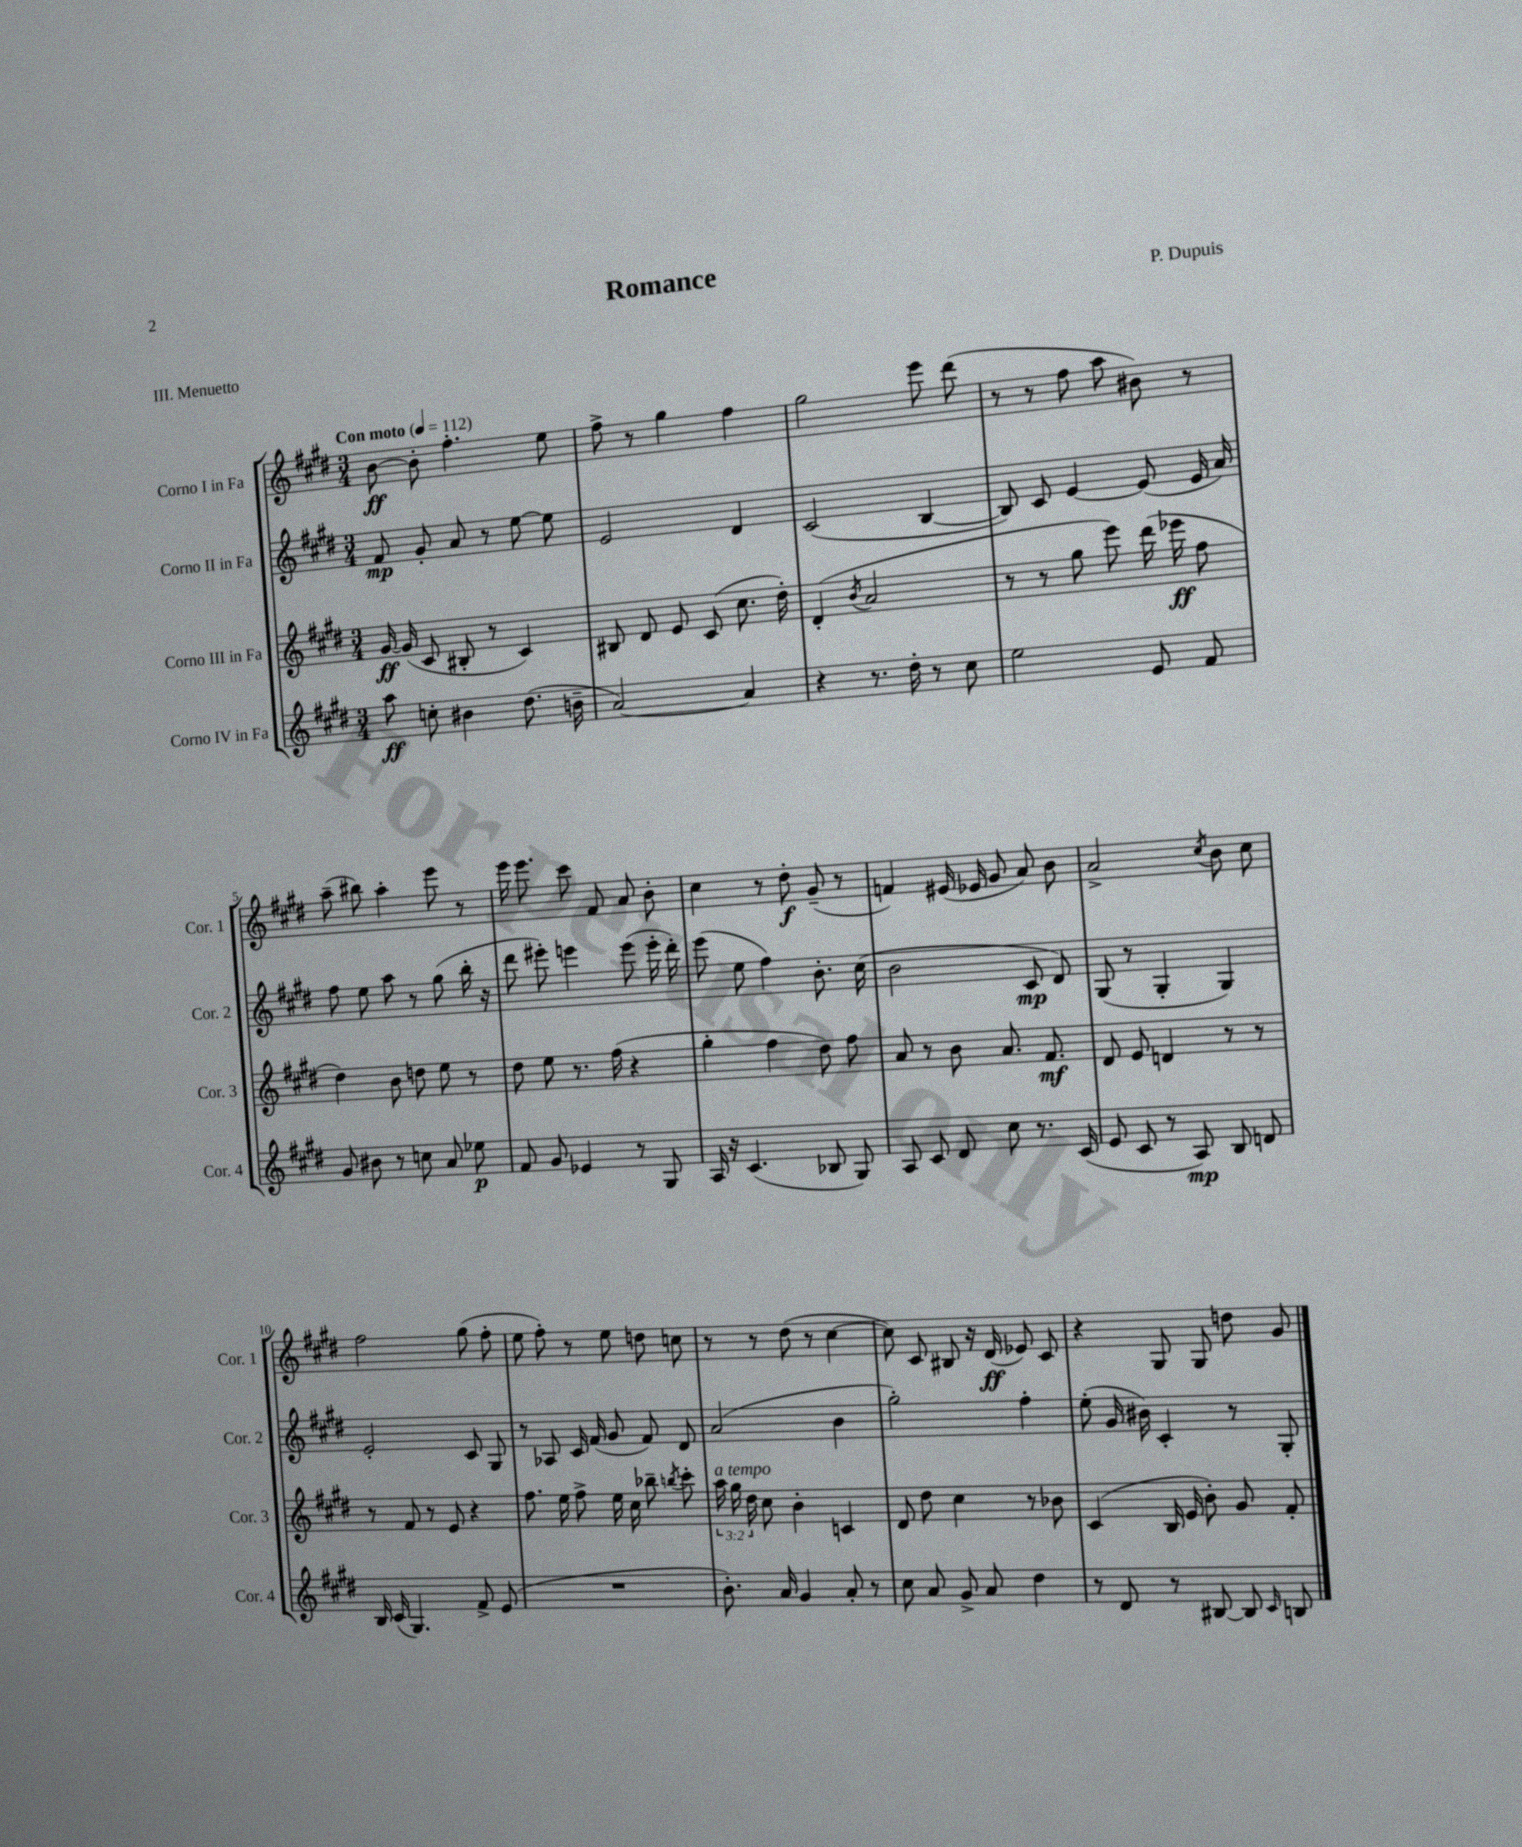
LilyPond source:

\header { title = "Romance" composer = "P. Dupuis" piece = "III. Menuetto" }
<<
\new StaffGroup <<
\new Staff = "s0" \with { instrumentName = "Corno I in Fa" shortInstrumentName = "Cor. 1" } {
    \clef treble \key e \major \numericTimeSignature \time 3/4 \tempo "Con moto" 4 = 112
    \autoBeamOff b'8~\ff b'8-. fis''4.-. e''8 |
    fis''8-> r8 gis''4 fis''4 |
    gis''2 e'''8 dis'''8( |
    r8 r8 fis''8 a''8 bis'8) r8 |
    a''8--( bis''8) a''4-. e'''8 r8 |
    e'''16 e'''8. cis'''8 fis'8 a'8 b'8-. |
    cis''4 r8 dis''8-.\f gis'8--( r8 |
    f'4) eis'16( ees'16 gis'8 a'8) b'8 |
    a'2-> \acciaccatura { cis''8 } b'8 cis''8 |
    fis''2 gis''8( fis''8-. |
    e''8 fis''8-.) r8 e''8 d''8 c''8 |
    r8 r8 dis''8( r8 cis''4~ |
    cis''8) cis'8 bis8 r16 dis'16\ff( ees'8) cis'8 |
    r4 gis8 gis8 d''8 gis'8 \bar "|." |
}
\new Staff = "s1" \with { instrumentName = "Corno II in Fa" shortInstrumentName = "Cor. 2" } {
    \clef treble \key e \major \numericTimeSignature \time 3/4
    \autoBeamOff fis'8\mp gis'8-. a'8 r8 e''8~ e''8 |
    e'2 dis'4 |
    cis'2( b4~ |
    b8) cis'8 e'4~ e'8( e'16 a'16) |
    fis''8 e''8 a''8 r8 gis''8( b''16-. r16 |
    dis'''8 eis'''8-.) e'''4 e'''8( e'''16-. dis'''16-.) |
    e'''8( e''8 fis''4) b'8.-. cis''16( |
    b'2 cis'8\mp dis'8) |
    gis8( r8 gis4-. gis4) |
    e'2-. cis'8 gis8 |
    r8 aes8 cis'16 fis'16( gis'8 fis'8) dis'8 |
    a'2( b'4 |
    gis''2-.) fis''4-. |
    e''8-.( gis'16 bis'16) cis'4-. r8 gis8-. \bar "|." |
}
\new Staff = "s2" \with { instrumentName = "Corno III in Fa" shortInstrumentName = "Cor. 3" } {
    \clef treble \key e \major \numericTimeSignature \time 3/4 \override Staff.TupletNumber.text = #tuplet-number::calc-fraction-text
    \autoBeamOff gis'16~\ff gis'16( cis'8 bis8-. r8 cis'4) |
    bis8 dis'8 e'8 cis'8( cis''8. dis''16-.) |
    dis'4-.( \acciaccatura { b'8 } a'2 |
    r8 r8 gis''8 e'''8) dis'''16( ees'''16\ff fis''8 |
    dis''4) b'8 d''8 e''8 r8 |
    dis''8 e''8 r8. fis''16( r4 |
    gis''4-. fis''4 dis''8) fis''8 |
    a'8 r8 b'8 a'8. fis'8.\mf |
    dis'8 e'8 d'4 r8 r8 |
    r8 fis'8 r8 e'8 r4 |
    fis''8. e''16 fis''8-> e''16 cis''16 bes''8-- \acciaccatura { b''8 } cis'''8-. |
    \tuplet 3/2 { a''16^\markup { \italic "a tempo" } gis''16 dis''16 } cis''8 b'4-. c'4 |
    dis'8 dis''8 cis''4 r8 bes'8 |
    cis'4( b16 e'16 b'8-.) gis'8 fis'8-. \bar "|." |
}
\new Staff = "s3" \with { instrumentName = "Corno IV in Fa" shortInstrumentName = "Cor. 4" } {
    \clef treble \key e \major \numericTimeSignature \time 3/4
    \autoBeamOff a''8\ff c''8-. bis'4 dis''8.( b'16-- |
    a'2~) a'4 |
    r4 r8. dis''16-. r8 cis''8 |
    e''2 e'8 fis'8 |
    gis'8 bis'8 r8 c''8 a'8 ees''8\p |
    fis'8 gis'8 ees'4 r8 gis8 |
    a16 r16 cis'4.( bes8 gis8) |
    a8 cis'8 dis'8 cis''8 r8. cis'16( |
    e'8 cis'8 r8 a8\mp) b8 d'8 |
    b16 cis'16( gis4.) fis'8-> e'8( |
    R2. |
    b'8.-.) a'16 gis'4 a'8-. r8 |
    cis''8 a'8 gis'8-> a'8 dis''4 |
    r8 dis'8 r8 bis8~ bis8 \grace { cis'16 } b8 \bar "|." |
}
>>
>>
